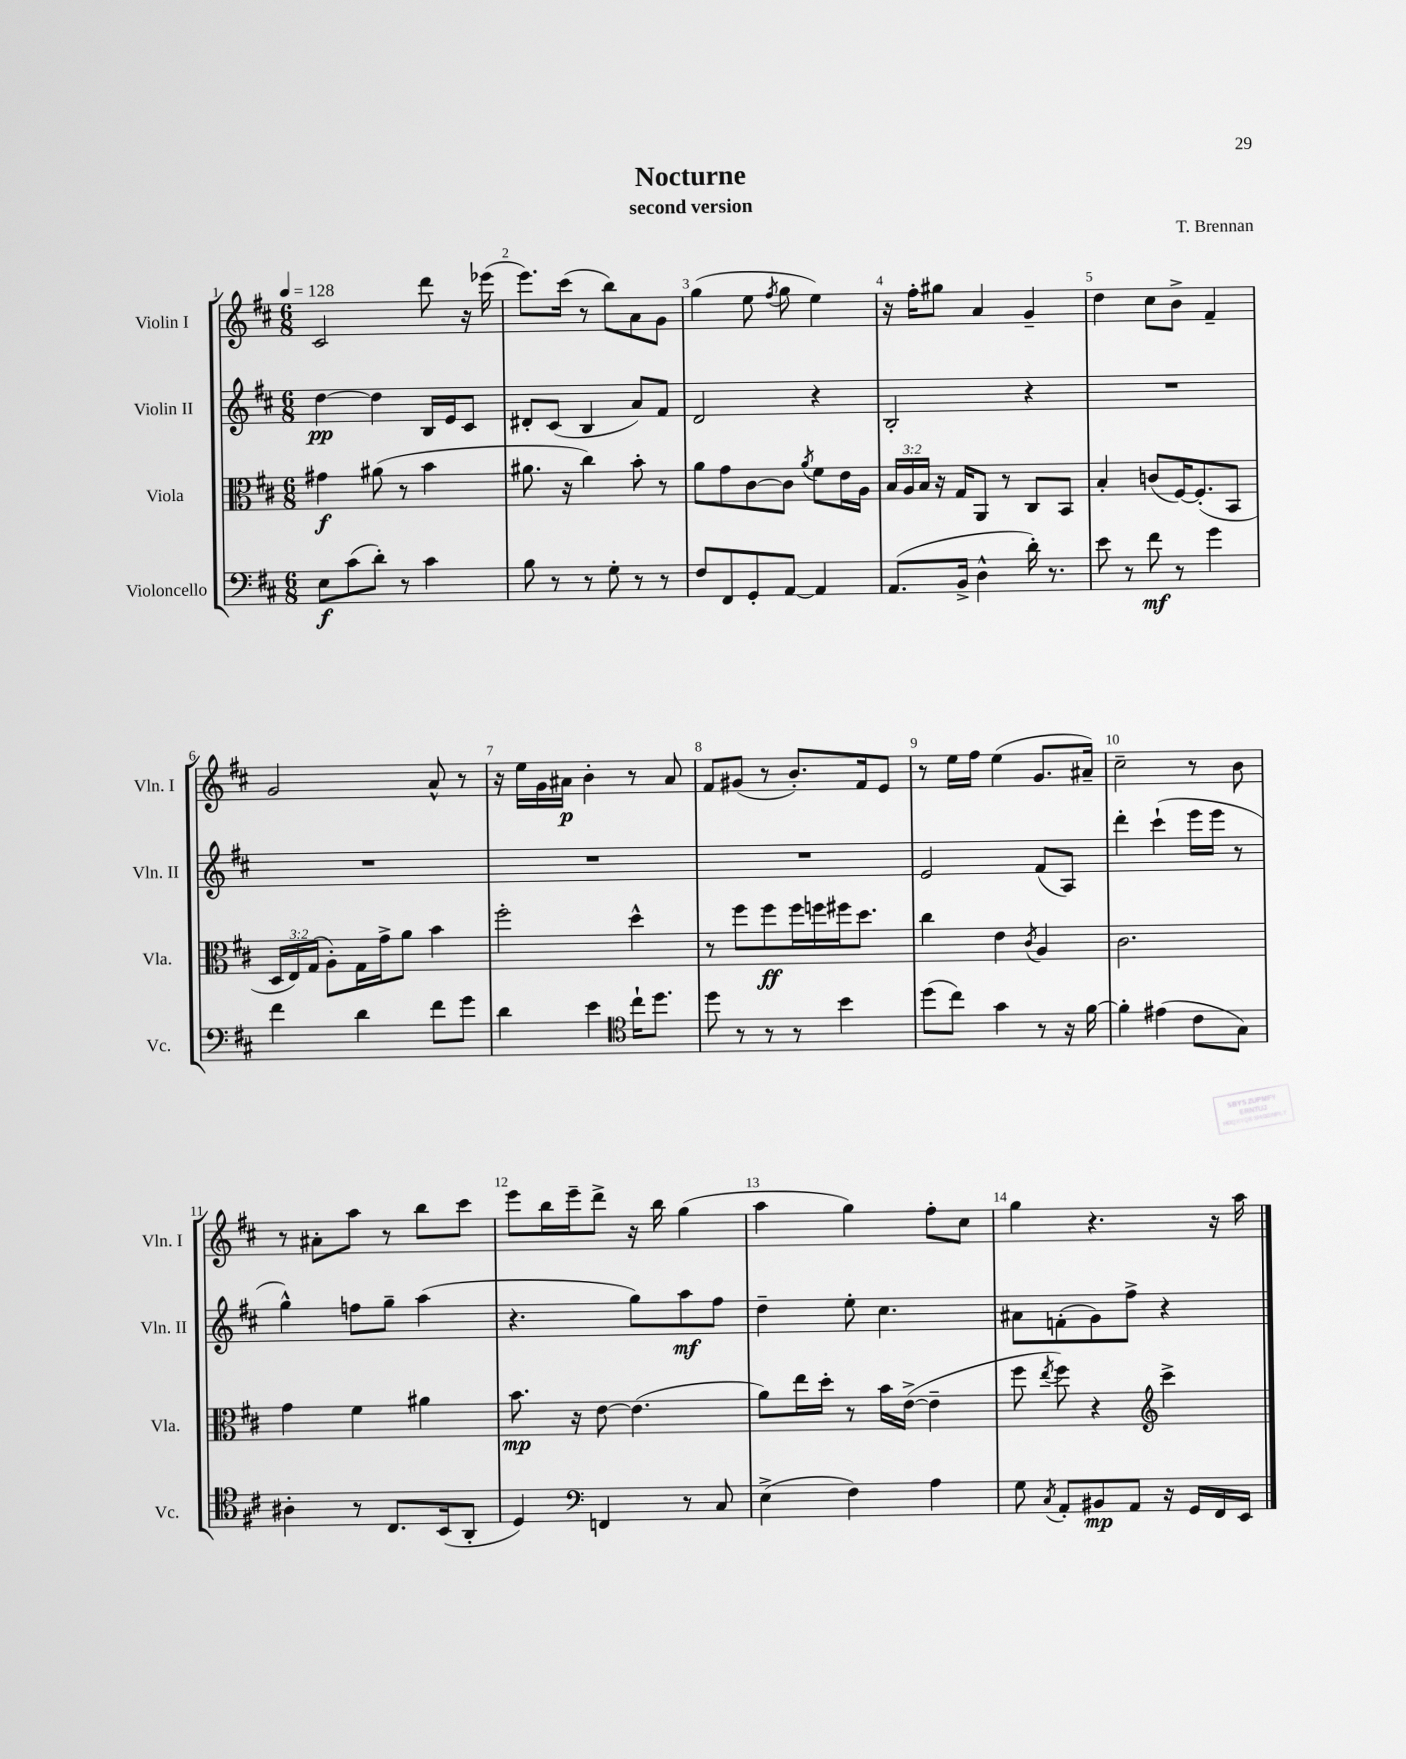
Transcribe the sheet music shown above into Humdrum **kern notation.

**kern	**dynam	**kern	**dynam	**kern	**dynam	**kern	**dynam
*part4	*part4	*part3	*part3	*part2	*part2	*part1	*part1
*staff4	*staff4	*staff3	*staff3	*staff2	*staff2	*staff1	*staff1
*I"Violoncello	*	*I"Viola	*	*I"Violin II	*	*I"Violin I	*
*I'Vc.	*	*I'Vla.	*	*I'Vln. II	*	*I'Vln. I	*
*clefF4	*	*clefC3	*	*clefG2	*	*clefG2	*
*k[f#c#]	*	*k[f#c#]	*	*k[f#c#]	*	*k[f#c#]	*
*M6/8	*	*M6/8	*	*M6/8	*	*M6/8	*
*MM128	*	*MM128	*	*MM128	*	*MM128	*
=1	=1	=1	=1	=1	=1	=1	=1
8E\L	f	4g#X\	f	[4dd\	pp	2c#/	.
(8c#\	.	.	.	.	.	.	.
8d'\J)	.	(8a#X\	.	4dd\]	.	.	.
8r	.	8r	.	.	.	.	.
4c#\	.	4b\	.	16B/LL	.	8ddd\	.
.	.	.	.	16e/J	.	.	.
.	.	.	.	8c#/J	.	16r	.
.	.	.	.	.	.	(16eee-X\	.
=2	=2	=2	=2	=2	=2	=2	=2
8B\	.	8.a#X\	.	8d#X'/L	.	8.eee\L)	.
8r	.	.	.	(8c#/J	.	.	.
.	.	16r	.	.	.	(16ccc#\Jk	.
8r	.	4cc#\)	.	4B/	.	8r	.
8G'\	.	.	.	.	.	8bb\L)	.
8r	.	8b'\	.	8a/L)	.	8a\	.
8r	.	8r	.	8f#/J	.	8g\J	.
=3	=3	=3	=3	=3	=3	=3	=3
8F#/L	.	8a\L	.	2d/	.	(4gg\	.
8FF#/	.	8g\	.	.	.	.	.
8GG'/	.	[8c#\	.	.	.	8ee\	.
.	.	.	.	.	.	8qff#/	.
[8AA/J	.	8c#\J]	.	.	.	8gg\	.
.	.	8qa/	.	.	.	.	.
4AA/]	.	8f#\L	.	4r	.	4ee\)	.
.	.	16e\L	.	.	.	.	.
.	.	16A\JJ	.	.	.	.	.
=4	=4	=4	=4	=4	=4	=4	=4
(8.AA/L	.	24B/LL	.	2B'/	.	16r	.
.	.	24A/	.	.	.	.	.
.	.	.	.	.	.	16ff#'\KL	.
.	.	24B/JJ	.	.	.	.	.
.	.	16r	.	.	.	8gg#X\J	.
16BB^/Jk	.	16G/KL	.	.	.	.	.
4D^^\	.	8AA/J	.	.	.	4a/	.
.	.	8r	.	.	.	.	.
16d'\)	.	8C#/L	.	4r	.	4g~/	.
8.r	.	.	.	.	.	.	.
.	.	8BB/J	.	.	.	.	.
=5	=5	=5	=5	=5	=5	=5	=5
8e\	.	4B'/	.	2.r	.	4dd\	.
8r	.	.	.	.	.	.	.
8f#\	mf	(8cn/L	.	.	.	8cc#\L	.
8r	.	[16F#/K)	.	.	.	8b^\J	.
.	.	(8.F#'/]	.	.	.	.	.
4g\	.	.	.	.	.	4f#~/	.
.	.	8BB/J	.	.	.	.	.
!!LO:LB:g=z
=6	=6	=6	=6	=6	=6	=6	=6
4f#\	.	24D/LL	.	2.r	.	2g/	.
.	.	24E/)	.	.	.	.	.
.	.	(24G/JJ	.	.	.	.	.
.	.	8A'\L)	.	.	.	.	.
4d\	.	16G\L	.	.	.	.	.
.	.	16g^\J	.	.	.	.	.
.	.	8a\J	.	.	.	.	.
8f#\L	.	4b\	.	.	.	8a^^/	.
8g\J	.	.	.	.	.	8r	.
=7	=7	=7	=7	=7	=7	=7	=7
4d\	.	2ff#'\	.	2.r	.	16r	.
.	.	.	.	.	.	16ee\LL	.
.	.	.	.	.	.	16g\	.
.	.	.	.	.	.	16a#X\JJ	p
4e\	.	.	.	.	.	4b'\	.
*clefC4	*	*	*	*	*	*	*
16cc#`\KL	.	4dd^^\	.	.	.	8r	.
8.dd\J	.	.	.	.	.	.	.
.	.	.	.	.	.	8a#/	.
=8	=8	=8	=8	=8	=8	=8	=8
8dd\	.	8r	.	2.r	.	8f#/L	.
8r	.	8ff#\L	.	.	.	(8g#X/J	.
8r	.	8ff#\	ff	.	.	8r	.
8r	.	16ff#\L	.	.	.	8.b'/L)	.
.	.	16ffn\	.	.	.	.	.
4b\	.	16ff#X\J	.	.	.	.	.
.	.	8.dd\J	.	.	.	16f#/k	.
.	.	.	.	.	.	8e/J	.
=9	=9	=9	=9	=9	=9	=9	=9
(8dd\L	.	4cc#\	.	2e/	.	8r	.
8cc#\J)	.	.	.	.	.	16ee\LL	.
.	.	.	.	.	.	16ff#\JJ	.
4g\	.	4e\	.	.	.	(4ee\	.
.	.	8qc#/	.	.	.	.	.
8r	.	4A/	.	(8f#/L	.	8.g/L	.
16r	.	.	.	8A/J)	.	.	.
[16f#\	.	.	.	.	.	16a#X~/Jk)	.
=10	=10	=10	=10	=10	=10	=10	=10
4f#'\]	.	2.c#\	.	4ddd'\	.	2cc#~\	.
(4e#X\	.	.	.	(4ccc#`\	.	.	.
8c#\L	.	.	.	16eee\LL	.	8r	.
.	.	.	.	16eee\JJ	.	.	.
8G\J)	.	.	.	8r	.	8b\	.
!!LO:LB:g=z
=11	=11	=11	=11	=11	=11	=11	=11
4A#X'\	.	4g\	.	4gg^^\)	.	8r	.
.	.	.	.	.	.	8a#X'\L	.
8r	.	4f#\	.	8ffn\L	.	8aa\J	.
8.C#/L	.	.	.	8gg~\J	.	8r	.
.	.	4a#X\	.	(4aa\	.	8bb\L	.
(16BB/k	.	.	.	.	.	.	.
8AA'/J	.	.	.	.	.	8ccc#\J	.
=12	=12	=12	=12	=12	=12	=12	=12
4D/)	.	8.b\	mp	4.r	.	8eee\L	.
.	.	.	.	.	.	16bb\L	.
.	.	16r	.	.	.	16eee~\J	.
*clefF4	*	*	*	*	*	*	*
4FFn/	.	[8e\	.	.	.	8ddd^\J	.
.	.	(4.e\]	.	8gg\L)	.	16r	.
.	.	.	.	.	.	16bb\	.
8r	.	.	.	8aa\	mf	(4gg\	.
8C#/	.	.	.	8ff#\J	.	.	.
=13	=13	=13	=13	=13	=13	=13	=13
(4E^\	.	8a\L)	.	4dd~\	.	4aa\	.
.	.	16ee\L	.	.	.	.	.
.	.	16dd'\JJ	.	.	.	.	.
4F#\)	.	8r	.	8ee'\	.	4gg\)	.
.	.	16b\LL	.	4.cc#\	.	.	.
.	.	([16e^\JJ	.	.	.	.	.
4A\	.	4e~\]	.	.	.	8ff#'\L	.
.	.	.	.	.	.	8cc#\J	.
=14	=14	=14	=14	=14	=14	=14	=14
8G\	.	8ff#\	.	8a#X\L	.	4gg\	.
8qC#/	.	8qee/	.	.	.	.	.
8AA'/L	.	8ff#\)	.	(8fn'\	.	.	.
8BB#X/	mp	4r	.	8g\)	.	4.r	.
8AA/J	.	.	.	8ff#^\J	.	.	.
*	*	*clefG2	*	*	*	*	*
16r	.	4ccc#^\	.	4r	.	.	.
16GG/LL	.	.	.	.	.	.	.
16FF#/	.	.	.	.	.	16r	.
16EE/JJ	.	.	.	.	.	16aa\	.
==	==	==	==	==	==	==	==
*-	*-	*-	*-	*-	*-	*-	*-
